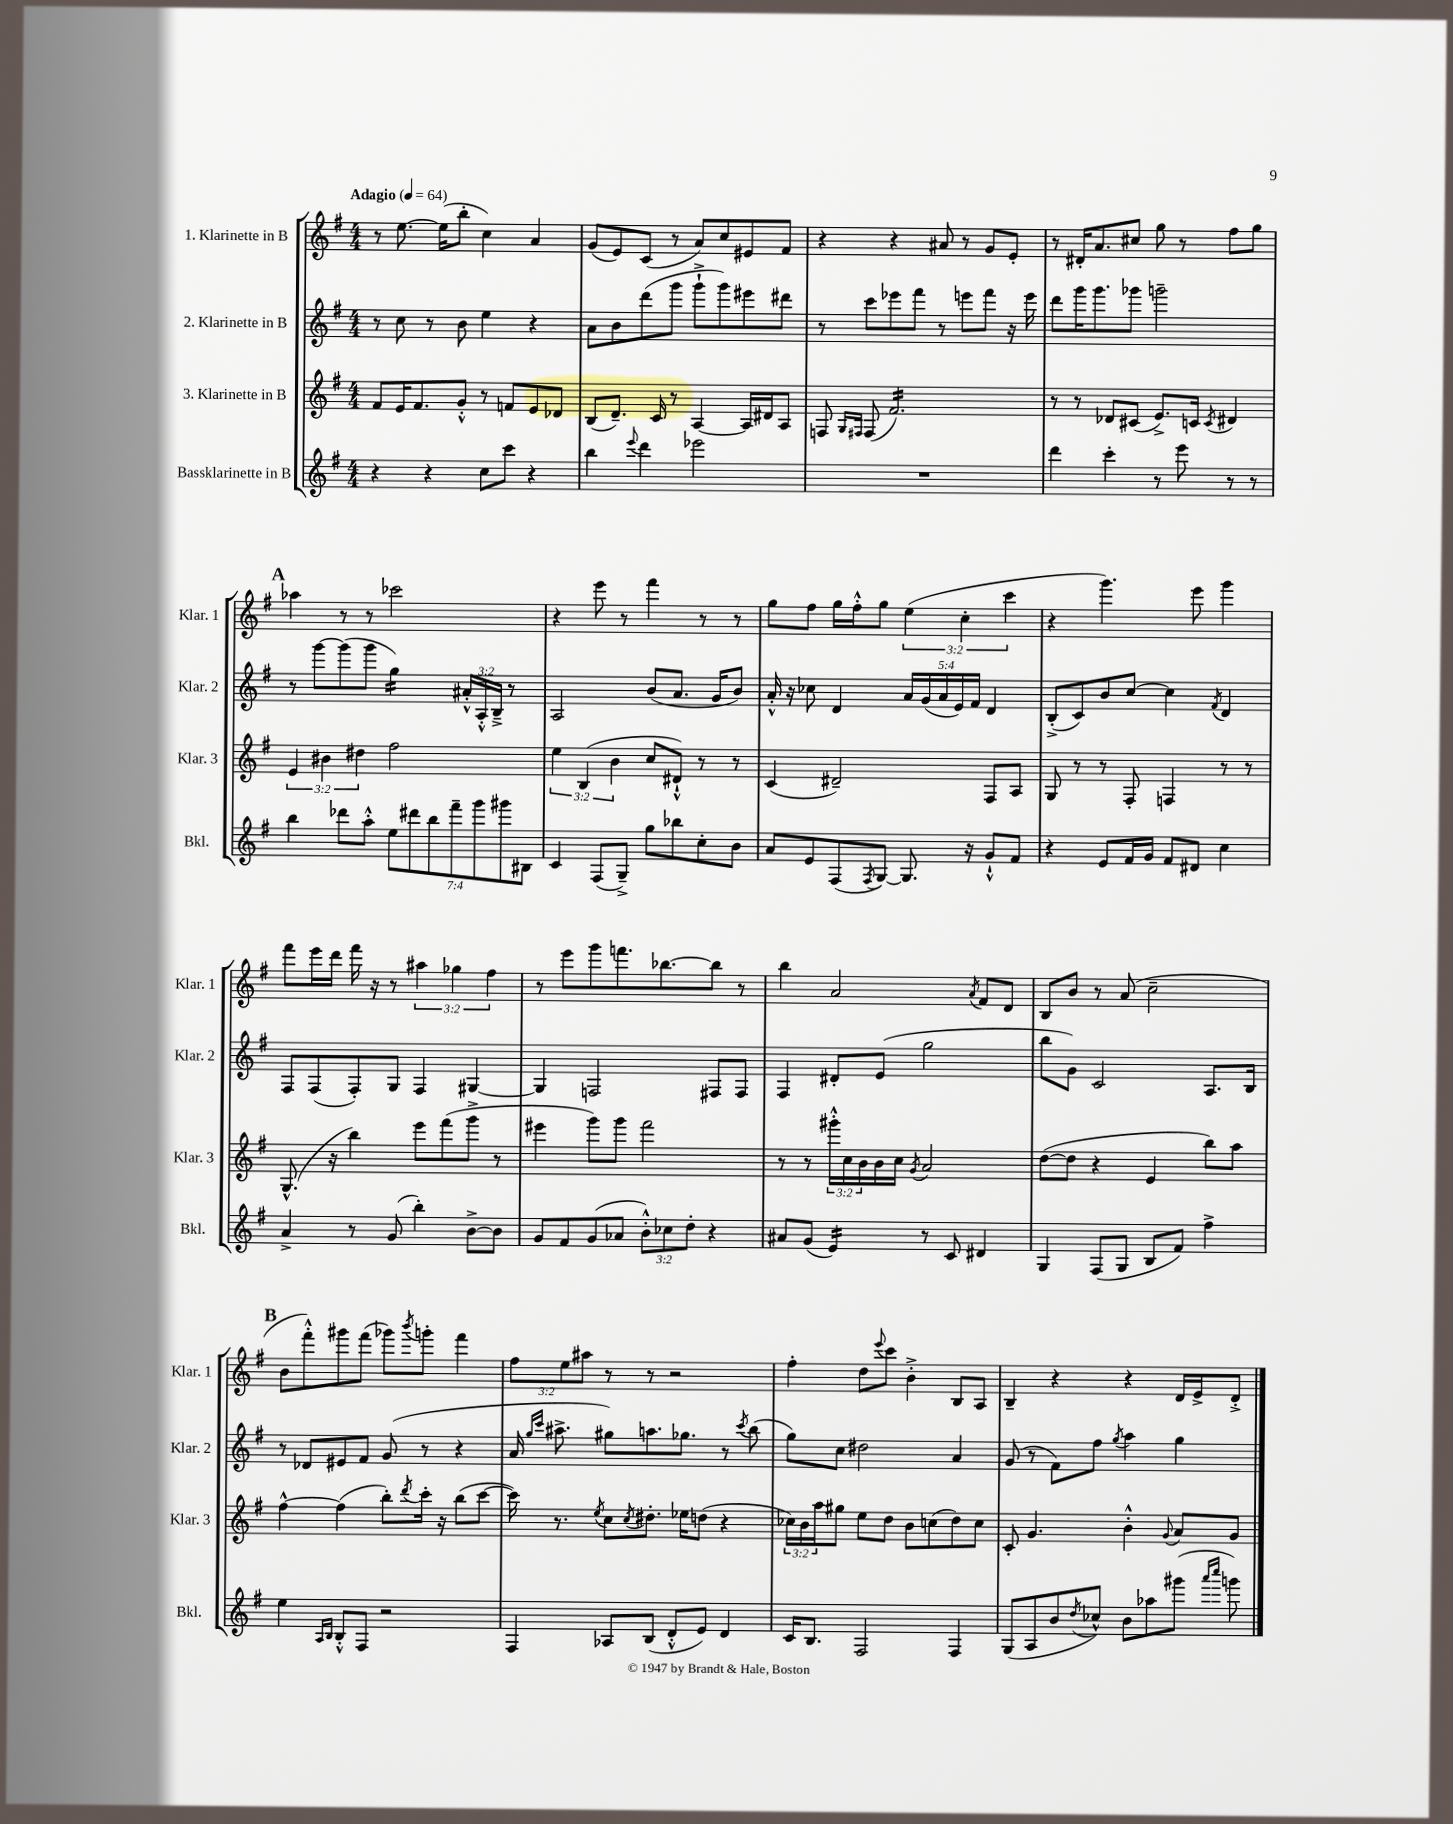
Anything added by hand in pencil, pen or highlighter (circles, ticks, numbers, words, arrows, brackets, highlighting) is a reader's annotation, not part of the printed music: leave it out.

**kern	**kern	**kern	**kern
*staff4	*staff3	*staff2	*staff1
*clefG2	*clefG2	*clefG2	*clefG2
*k[f#]	*k[f#]	*k[f#]	*k[f#]
*M4/4	*M4/4	*M4/4	*M4/4
*MM64	*MM64	*MM64	*MM64
4r	8f#/L	8r	8r
.	16e/K	8cc\	[8.ee\
.	8.f#/	.	.
4r	.	8r	.
.	.	.	(16ee\]LK
.	8g'^^/J	8b\	8bb'\J
8cc\L	8r	4ee\	4cc\)
8ccc\J	8f/L	.	.
4r	8e/	4r	4a/
.	8d-/J	.	.
=	=	=	=
4bb\	(8B/L	8a\L	(8g/L
.	8.d~/J)	8b\	8e/)
8qqeee/	.	.	.
4ddd\	.	(8ddd\	(8c/J
.	16c/	.	.
.	8r	8ggg\J	8r
2eee-\	[4A/	8ggg`^\L	8a/L)
.	.	8ggg\)	8cc/
.	16A/]LL	8eee#\	8e#/
.	16d#/J	.	.
.	8A/J	8ddd#\J	8f#/J
=	=	=	=
1r	8F/	8r	4r
.	16qqG/LL	.	.
.	16qqF#/JJ	.	.
.	(8F#/	8ccc\L	.
.	2.f#/)	8eee-\	4r
.	.	8fff#\J	.
.	.	8r	8a#/
.	.	8eee\L	8r
.	.	8fff#\J	8g/L
.	.	16r	8e'/J
.	.	16eee\	.
=	=	=	=
4ddd\	8r	8ddd\L	8r
.	8r	16ggg\K	16d#'/LK
.	.	8.ggg\	8.a/
4ccc'\	8d-/L	.	.
.	(8c#/J	8ggg-\J	8cc#/J
8r	8.e^/L)	2ggg~\	8gg\
8eee\	.	.	8r
.	16c/Jk	.	.
.	8qc/	.	.
8r	4d#/	.	8ff#\L
8r	.	.	8gg\J
=	=	=	=
4bb\	6e/	8r	4aa-\
.	.	[8ggg\L	.
.	6b#\	.	.
8ddd-\L	.	(8ggg\]	8r
.	6dd#\	.	.
8aa'^^\J	.	8ggg\J	8r
14ee\L	2ff#\	4gg\)	2ccc-\
14ddd#\	.	.	.
14bb\	.	.	.
14fff#~\	.	.	.
.	.	24a#'^^/LL	.
14ggg\	.	.	.
.	.	24A'^^/	.
.	.	24B~^/JJ	.
14ggg#\	.	.	.
.	.	8r	.
14B#\J	.	.	.
=	=	=	=
4c/	6ee\	2A/	4r
.	(6B/	.	.
(8F#/L	.	.	8eee\
.	6b\	.	.
8G~^/J)	.	.	8r
8gg\L	8cc/L	(8b/L	4fff#\
8bb-\	8d#`^^/J)	8.a/J	.
8cc'\	8r	.	8r
.	.	16g/LK	.
8b\J	8r	8b/J)	8r
=	=	=	=
8a/L	(4c/	16a'^^/	8gg\L
.	.	16r	.
8e/	.	8cc-\	8ff#\J
(8F#/	2d#~/)	4d/	16gg\LL
.	.	.	16ff#'^^\J
8qF#/	.	.	.
[8G/J)	.	.	8gg\J
8.G/]	.	20a/LL	(6ee\
.	.	(20g/	.
.	.	20a/	.
.	.	20e/)	.
.	.	.	6cc'\
16r	.	.	.
.	.	20f#/JJ	.
8g`^^/L	8F#/L	4d/	.
.	.	.	6ccc\
8f#/J	8A/J	.	.
=	=	=	=
4r	8G/	(8B'^/L	4r
.	8r	8c/)	.
8e/L	8r	8b/	4.ggg\)
16f#/L	8F#'/	[8cc/J	.
16g/JJ	.	.	.
8f#/L	4F/	4cc\]	.
8d#/J	.	.	8eee\
.	.	8qf#/	.
4cc\	8r	4d/	4ggg\
.	8r	.	.
=	=	=	=
4a^/	(8.G^^/	8F#/L	8fff#\L
.	.	(8F#/	16eee\L
.	16r	.	16ddd\JJ
8r	4bb\)	8F#'/)	16fff#\
.	.	.	16r
(8g/	.	8G/J	8r
4bb'\)	8eee\L	4F#/	6aa#\
.	(8fff#\	.	.
.	.	.	6gg-\
[8b^\L	8ggg^\J	[4G#/	.
.	.	.	6ff#\
8b\]J	8r	.	.
=	=	=	=
8g/L	4eee#\	4G#/]	8r
8f#/	.	.	8eee\L
(8g/	8ggg\L)	2F/	8ggg\
8a-/J	8ggg\J	.	8.fff\
12b'^^\L)	2fff#\	.	.
.	.	.	[8.bb-\
12cc-\	.	.	.
12dd'\J	.	.	.
4r	.	8F#/L	8bb-\]J
.	.	8F#/J	8r
=	=	=	=
8a#/L	8r	4F#/	4bb\
(8g/J	8r	.	.
4e/)	24ggg#'^^\LL	8d#'/L	2a/
.	24cc\	.	.
.	24b\	.	.
.	16b\	(8e/J	.
.	16cc\JJ	.	.
.	8qg/	.	.
8r	2a/	2gg\	.
8c/	.	.	.
.	.	.	8qa/
4d#/	.	.	8f#/L
.	.	.	8d/J
=	=	=	=
4G/	([8dd\L	8bb\L	8B/L
.	8dd\]J	8g\J)	8b/J
(8F#/L	4r	2c/	8r
8G/J	.	.	(8a/
8B/L	4e/	.	2cc~\
8f#/J)	.	.	.
4ff#^\	8bb\L)	8.A/L	.
.	8aa\J	.	.
.	.	16B/Jk	.
=	=	=	=
4ee\	[4ff#^^\	8r	8b\L
.	.	8d-/L	8fff#'^^\)
16qqA/LL	.	.	.
16qqB/JJ	.	.	.
8B'^^/L	(4ff#\]	8e#/	8ggg#\
8F#/J	.	8f#/J	(8fff#\J
2r	8bb'\L)	(8g/	8ggg-\L)
.	8qddd/	.	8qbbb/
.	16ccc'\Jk	8r	8ggg'\J
.	16r	.	.
.	(8bb\L	4r	4fff#\
.	[8ccc\J	.	.
=	=	=	=
4F#/	16ccc\])	16a/	12ff#\L
.	.	16qqgg/LL	.
.	.	16qqccc/JJ	.
.	8.r	8.aa#^\	.
.	.	.	12ee\
.	.	.	12aa#\J
.	8qee/	.	.
8A-/L	8cc\L	8gg#\L)	8r
.	8qcc/	.	.
(8B/J	8.dd#'\J	8.aa\	8r
8d'^^/L	.	.	2r
.	16ee-\LK	8.gg-\J	.
8e/J)	(8dd\J	.	.
4d/	4r	8r	.
.	.	8qccc/	.
.	.	(8bb\	.
=	=	=	=
16c/LK	24cc-\LL)	8gg\L)	4ff#'\
.	24b\	.	.
8.B/J	.	.	.
.	24aa\J	.	.
.	8gg#\J	8cc\J	.
2F#/	8ee\L	2dd#\	8dd\L
.	.	.	8qqeee/
.	8dd\J	.	8ccc\J
.	8b\L	.	4b'^\
.	(8cc\	.	.
4F#/	8dd\)	4a/	8B/L
.	8cc\J	.	8A/J
=	=	=	=
(8G/L	8c'/	(8g/	4B~/
8A/	4.g/	8r	.
8b/	.	8f#\L)	4r
8qdd/	.	.	.
8cc-^^/J)	.	8ff#\J	.
.	.	8qgg/	.
8b\L	4b'^^\	4aa\	4r
8aa-\	.	.	.
.	8qqg/	.	.
(8ggg#\J	8a/L	4gg\	16d/LL
.	.	.	16e^/J
16qqaaa/LL	.	.	.
16qqcccc/JJ	.	.	.
8ggg\)	8g/J	.	8d'^/J
==	==	==	==
*-	*-	*-	*-
